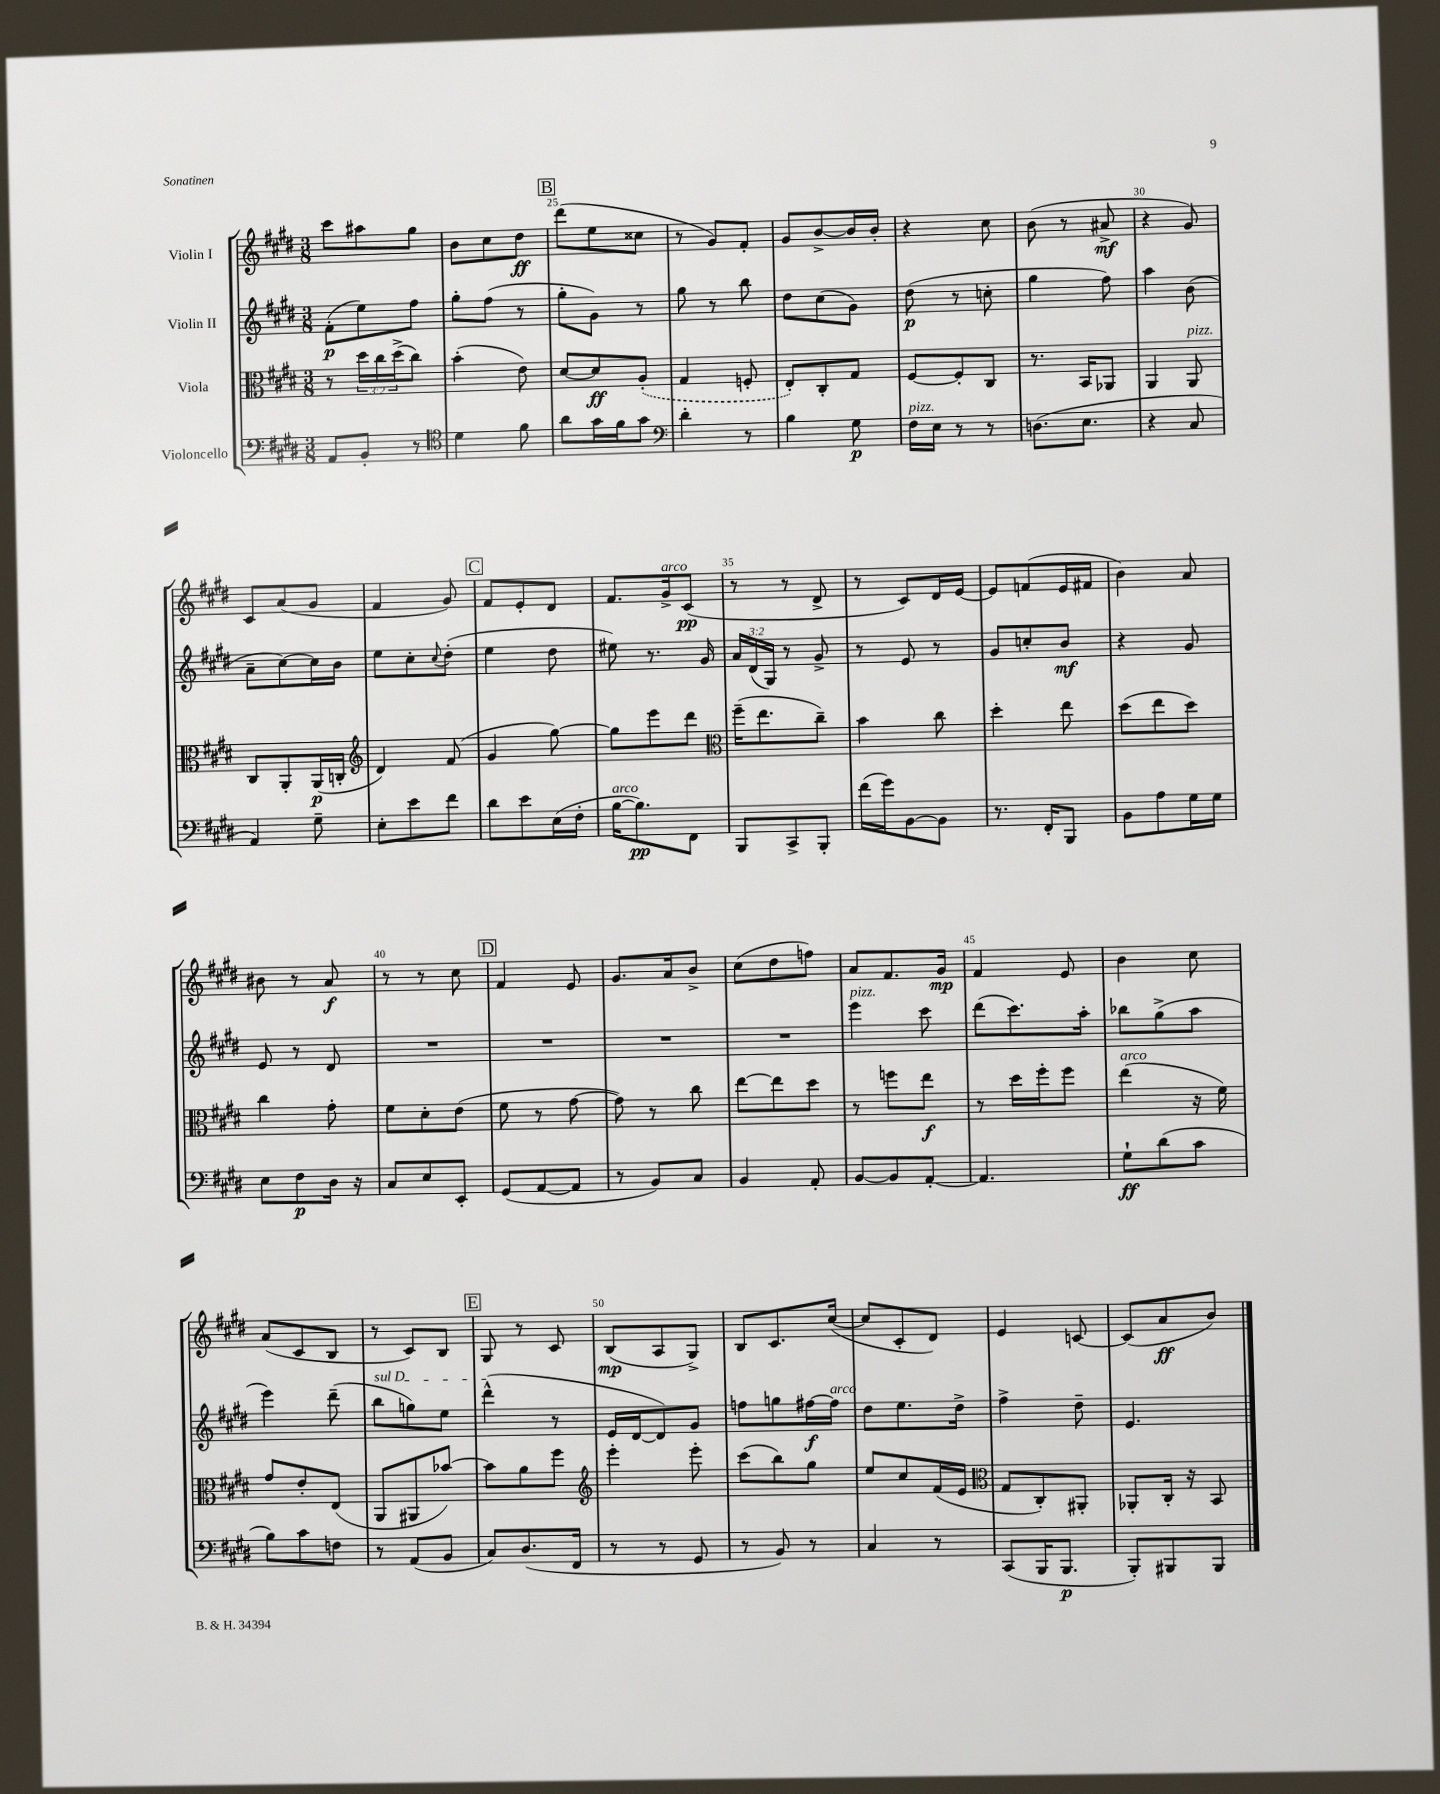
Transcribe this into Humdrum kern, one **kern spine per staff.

**kern	**kern	**kern	**kern
*staff4	*staff3	*staff2	*staff1
*clefF4	*clefC3	*clefG2	*clefG2
*k[f#c#g#d#]	*k[f#c#g#d#]	*k[f#c#g#d#]	*k[f#c#g#d#]
*M3/8	*M3/8	*M3/8	*M3/8
8AA	8r	(8f#'	8ccc#
8BB'	24dd#	8ee)	8aa#
.	24cc#	.	.
.	(24dd#^	.	.
8r	8cc#)	8ff#	8gg#
=	=	=	=
*clefC4	*	*	*
4d#	(4b'	8gg#'	8b
.	.	(8ff#	8cc#
8f#	8e)	8r	8dd#
=	=	=	=
8a	[8d#	8gg#'	(8ddd#
16g#	8d#]	8g#)	8ee
16f#	.	.	.
8g#	(8A'	8r	8cc##
=	=	=	=
*clefF4	*	*	*
4d#'	4G#	8gg#	8r
.	.	8r	8g#)
8r	8F'	8bb	8f#'
=	=	=	=
4B	8E')	8dd#	8g#
.	8C#'	(8cc#	[8b^
8G#	8G#	8g#)	16b]
.	.	.	16b'
=	=	=	=
16F#	[8F#	(8dd#	4r
16E	.	.	.
8r	8F#']	8r	.
8r	8C#	8cc'	8cc#
=	=	=	=
(8.D	8.r	4gg#	(8b
.	.	.	8r
8.E	16BB	.	.
.	8AA-	8ff#)	8a#^
=	=	=	=
4r	4AA	4aa	4r
8C#	8AA	(8b	8g#)
=	=	=	=
4AA)	8C#	8a~	8c#
.	8AA'	[8cc#)	(8a
8G#~	(16AA	16cc#]	8g#
.	16C'	16b	.
=	=	=	=
*	*clefG2	*	*
8E'	4d#)	8ee	4f#
8e	.	8cc#'	.
.	.	8qqcc#	.
8f#	(8f#	(8dd#'	8g#)
=	=	=	=
8d#	4g#	4ee	8f#
8e	.	.	8e'
(16E	[8gg#)	8dd#	8d#
16F#'	.	.	.
=	=	=	=
[16B	8gg#]	8ee#)	8.f#
8.B])	.	.	.
.	8eee	8.r	.
.	.	.	16g#^
8FF#	8ddd#	.	(8c#
.	.	16g#	.
=	=	=	=
*	*clefC3	*	*
8BBB	(16ff#~	24a	8r
.	.	(24d#	.
.	8.ee	.	.
.	.	24G#)	.
8CC#^	.	8r	8r
8BBB'	8cc#~)	8g#^	8d#^
=	=	=	=
(16f#	4b	8r	8r
16g#)	.	.	.
[8BB	.	8e	8c#)
8BB]	8cc#	8r	16d#
.	.	.	[16e
=	=	=	=
8.r	4dd#'	8g#	8e]
.	.	8cc'	(8f
16FF#'	.	.	.
8BBB	8ee	8b	16e
.	.	.	16f#
=	=	=	=
8BB	(8dd#	4r	4b)
8A	8ee	.	.
16G#	8dd#)	8g#	8a
16G#	.	.	.
=	=	=	=
8E	4cc#	8e	8b#
8F#	.	8r	8r
16D#	8g#'	8d#	8a
16r	.	.	.
=	=	=	=
8C#	8f#	4.r	8r
8E	8d#'	.	8r
8EE'	(8e	.	8cc#
=	=	=	=
(8GG#	8f#	4.r	4f#
[8AA	8r	.	.
8AA]	[8g#	.	8e
=	=	=	=
8r	8g#])	4.r	8.g#
8BB)	8r	.	.
.	.	.	16a
8C#	8cc#	.	8b^
=	=	=	=
4BB	[8ee	4.r	(8cc#
.	8ee]	.	8dd#
8AA'	8dd#	.	8ff)
=	=	=	=
[8BB	8r	4eee	8a
8BB]	8ff	.	8.f#
[8AA'	8ee	8ccc#	.
.	.	.	16g#
=	=	=	=
4.AA]	8r	(8ddd#	4f#
.	16dd#	8.ccc#)	.
.	16ff#'	.	.
.	8ff#	.	8e
.	.	16aa'	.
=	=	=	=
8G#`	(4ee	8bb-	4b
(8d#	.	(8gg#^	.
8c#	16r	8aa	8cc#
.	16f#)	.	.
=	=	=	=
8B)	8g#	4eee)	(8a
8c#	8e'	.	8c#
8F	(8E	(8ddd#~	8B
=	=	=	=
8r	8AA	8bb	8r
(8AA	8AA#	8gg)	8c#)
8BB	[8b-)	8ee	8B
=	=	=	=
8C#)	8b-]	(4ddd#^^	8G#
(8.D#	8a	.	8r
.	8ff#	8r	8c#
16FF#	.	.	.
=	=	=	=
*	*clefG2	*	*
8r	4eee'	16e	(8B
.	.	[16d#	.
8r	.	8d#])	8A
8GG#	8eee'	8g#	8G#^)
=	=	=	=
8r	(8ccc#	8ff	8B
8BB)	8bb)	8gg	8.c#
8r	8gg#	[16ff#	.
.	.	16ff#]	([16cc#
=	=	=	=
4C#	8ee	8dd#	8cc#]
.	8cc#	8.ee	8c#'
8r	(16f#	.	8d#)
.	16e	16dd#^	.
=	=	=	=
*	*clefC3	*	*
(8CC#	8G#	4ff#^	4e
16BBB	8C#')	.	.
8.BBB	.	.	.
.	8AA#'	8dd#~	[8c
=	=	=	=
8BBB')	8AA-'	4.e	(8c]
8BBB#	16C#'	.	8a
.	16r	.	.
8BBB#	8BB	.	8b)
==	==	==	==
*-	*-	*-	*-
